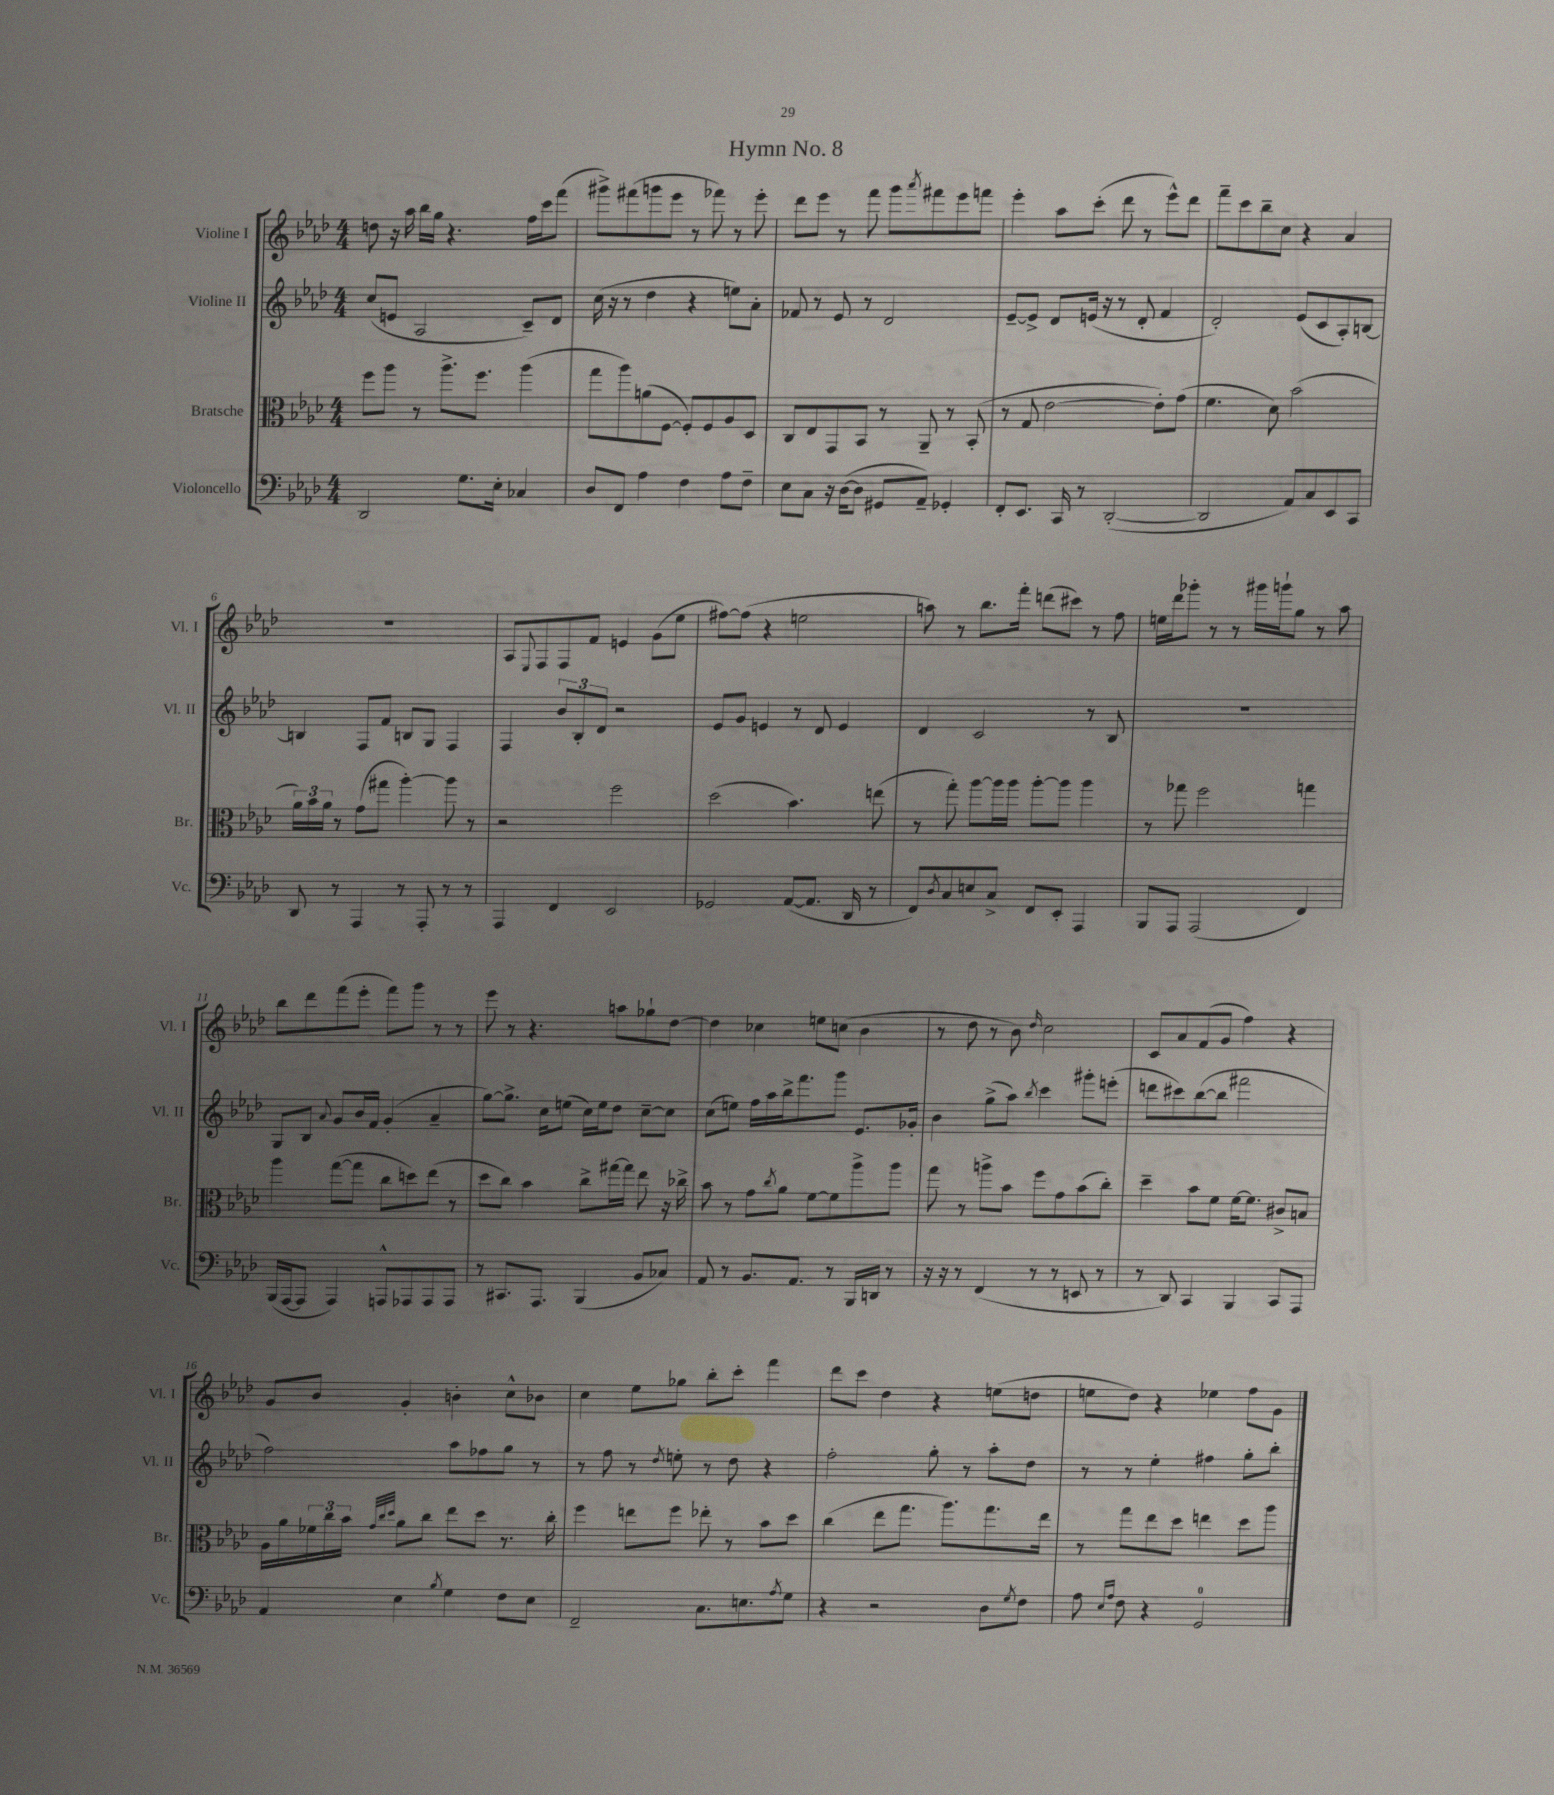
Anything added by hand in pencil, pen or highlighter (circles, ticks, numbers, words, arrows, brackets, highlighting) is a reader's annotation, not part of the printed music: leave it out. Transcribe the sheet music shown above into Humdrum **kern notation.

**kern	**kern	**kern	**kern
*part4	*part3	*part2	*part1
*staff4	*staff3	*staff2	*staff1
*I"Violoncello	*I"Bratsche	*I"Violine II	*I"Violine I
*I'Vc.	*I'Br.	*I'Vl. II	*I'Vl. I
*clefF4	*clefC3	*clefG2	*clefG2
*k[b-e-a-d-]	*k[b-e-a-d-]	*k[b-e-a-d-]	*k[b-e-a-d-]
*M4/4	*M4/4	*M4/4	*M4/4
=1	=1	=1	=1
2DD-/	8ff\L	(8cc/L	8ddn\
.	8aa-\J	8en/J	16r
.	.	.	16aa-\
.	8r	2A-/	16bb-\LL
.	.	.	16gg\JJ
.	8.aa-^\L	.	4.r
8.G\L	.	.	.
.	8.ff\J	.	.
16E-'\Jk	.	.	.
4C-X/	(4aa-\	8c~/L)	16ff\LL
.	.	.	16ccc\J
.	.	8d-/J	(8fff\J
=2	=2	=2	=2
8D-/L	8gg\L	(16cc\	8ggg#X^\L)
.	.	16r	.
8FF/J	8aa-\)	8r	(8fff#X\
4A-\	(8an\	4dd-\	8gggn\
.	[8F\J	.	8eee-\J
4F\	8F'/L])	4r	8r
.	8F/	.	8fff-X\)
8A-\L	8A-/	8een\L)	8r
8F~\J	8D-/J	8a-'\J	8eee-'\
=3	=3	=3	=3
8E-\L	8C/L	8f-X/	8ddd-\L
8C\J	8E-/	8r	8eee-\J
16r	8GG/	8e-/	8r
([16D-\KL	.	.	.
8D-\J]	8BB-/J	8r	8fff\
8GG#X/L	8r	2d-/	8ggg\L
.	.	.	8qaaa-/
8AA-~/J)	8AA-~/	.	8fff#X\
4GG-X'/	8r	.	8eee-\
.	(8BB-'/	.	8fffn\J
=4	=4	=4	=4
8FF'/L	8r	[8e-~/L	4eee-'\
8.EE-/J	8G/	8e-^/J]	.
.	[2e-\	8d-/L	8aa-\L
16CC/	.	.	.
8r	.	(16en/Jk	(8ccc'\J
.	.	16r	.
([2DD-'/	.	8r	8ddd-\
.	.	8d-'/	8r
.	8e-'\L])	4f/	8eee-^^\L)
.	(8g\J	.	8ddd-\J
=5	=5	=5	=5
2DD-/]	4.f\	2d-'/)	8fff~\L
.	.	.	8ccc\
.	.	.	8bb-~\
.	8d-\)	.	8cc\J
8AA-/L)	(2b-\	(8e-/L	4r
8C/	.	8c/	.
8EE-/	.	8A-'/)	4a-/
8CC/J	.	[8Bn/J	.
!!LO:LB:g=z
=6	=6	=6	=6
8DD-/	24a-\LL)	4Bn/]	1r
.	24b-\	.	.
.	24a-\JJ	.	.
8r	8r	.	.
4AAA-/	(8g\L	8F/L	.
.	8gg#X\J	8f/J	.
8r	[4aa-'\)	8Bn/L	.
8AAA-'/	.	8G/J	.
8r	8aa-\]	4F/	.
8r	8r	.	.
=7	=7	=7	=7
4AAA-/	2r	4F/	8A-/L
.	.	.	8qqE-/
.	.	.	8F/
4FF/	.	12b-/L	8F/
.	.	12B-'/	.
.	.	.	8f/J
.	.	12d-/J	.
2EE-/	2ff\	2r	4en/
.	.	.	(8g\L
.	.	.	8ee-\J
=8	=8	=8	=8
2GG-X/	(2dd-\	8e-/L	[8ff#X\L)
.	.	8g/J	(8ff#\J]
.	.	4en/	4r
([8AA-/L	4.b-\)	8r	2een\
8.AA-/J]	.	8d-/	.
.	.	4e/	.
16DD-/	.	.	.
8r	(8een\	.	.
=9	=9	=9	=9
8FF/L)	8r	4d-/	8aan\)
8qD-/	.	.	.
8C/	8gg'\)	.	8r
8En/	[8aa-\L	2c/	8.bb-\L
8C^/J	16aa-\L]	.	.
.	16aa-\JJ	.	16fff'\Jk
8FF/L	[8aa-'\L	.	(8dddn\L
8EE-'/J	8aa-\J]	.	8ccc#X\J)
4AAA-/	4aa-\	8r	8r
.	.	8B-/	8ff\
=10	=10	=10	=10
8BBB-/L	8r	1r	16een\LL
.	.	.	16ddd-\J
8AAA-/J	8gg-X\	.	8ggg-X'\J
(2AAA-/	2ff\	.	8r
.	.	.	8r
.	.	.	16ggg#X\LL
.	.	.	16gggn`\J
.	.	.	8gg\J
4FF/)	4ggn\	.	8r
.	.	.	8aa-\
!!LO:LB:g=z
=11	=11	=11	=11
(16BBB-/LL	4aa-\	8G/L	8bb-\L
[16AAA-/J	.	.	.
8AAA-/J]	.	8B-/J	8ddd-\
.	.	8qqa-/	.
4AAA-/)	([8gg\L	8g/L	(8fff\
.	8gg\J]	16b-/L	8eee-'\J
.	.	16f/JJ	.
8AAAn^^/L	8cc\L	(4g'/	8fff\L)
8AAA-X/	8ddn\)	.	8ggg\J
8AAA-/	(8ee-\J	4a-~/	8r
8AAA-/J	8r	.	8r
=12	=12	=12	=12
8r	8dd-\L	[8gg\L)	8eee-\
8.CC#X/L	8cc\J)	8.gg^\J]	8r
.	4b-\	.	4.r
8.AAA-/J	.	16cc\KL	.
.	.	(8een\J	.
(4BBB-/	8cc^\L	16cc\LL)	.
.	.	16ee\J	.
.	[16gg#X\L	8dd-\J	8aan\L
.	16gg#\JJ]	.	.
8BB-/L	8ee-\	[8cc~\L	8gg-X`\
8C-X/J)	16r	8cc\J]	[8dd-\J
.	16cc-X^\	.	.
=13	=13	=13	=13
8AA-/	8b-\	(8cc\L	4dd-\]
8r	8r	8een\J)	.
8.BB-/L	8g\L	16ff\LL	4cc-X\
.	.	16aa-\	.
.	8qcc/	.	.
.	8a-\J	16bb-^\J	.
8.AA-/J	.	8.fff\	.
.	[8f\L	.	8een\L
8r	8f\]	8ggg\J	(8ccn\J
16BBB-/LL	8aa-^\	8.e-/L	4b-\
16DDn/JJ	.	.	.
8r	8aa-\J	.	.
.	.	16g-X'/Jk	.
=14	=14	=14	=14
16r	8gg\	4b-\	8r
16r	.	.	.
8r	8r	.	8dd-\
(4FF/	8aan^\L	(8gg^\L	8r
.	8b-\J	8aa-\J)	8b-\)
.	.	8qbb-/	16qqdd-/
8r	8ff\L	4ccc\	2cc\
8r	8g\	.	.
8EEn/	(8b-\	8ggg#X'\L	.
8r	8cc'\J)	(8eeen'\J	.
=15	=15	=15	=15
8r	4dd-~\	8dddn\L	8c/L
8DD-/)	.	8ccc#X\)	8a-/
4CC/	8b-\L	([8bb-\	(8f/
.	8f\J	8bb-\J]	8g/J
4BBB-/	[16f\KL	2fff#X\	4ff\)
.	8.f\J]	.	.
8CC/L	8c#X^/L	.	4r
8AAA-/J	8Bn/J	.	.
!!LO:LB:g=z
=16	=16	=16	=16
4AA-/	16A-\LL	2ff\)	8g/L
.	16a-\	.	.
.	24f-X\	.	8b-/J
.	24cc\	.	.
.	24b-\JJ	.	.
.	32qqg/LLL	.	.
.	32qqcc/	.	.
.	32qqdd-/JJJ	.	.
4E-\	8a-\L	.	4g'/
.	8cc\J	.	.
8qB-/	.	.	.
4G\	8ee-\L	8aa-\L	4bn'\
.	8dd-\J	8ff-X\	.
8F\L	8.r	8gg\J	8cc^^\L
8E-\J	.	8r	8b-X\J
.	16cc'\	.	.
=17	=17	=17	=17
2FF~/	4ff\	8r	4cc\
.	.	8ff\	.
.	8een\L	8r	8ee-\L
.	.	8qdd-/	.
.	8ff\J	8een'\	8gg-X\J
8.C\L	8ee-X'\	8r	8bb-'\L
.	8r	8dd-\	8ccc'\J
8.En\	.	.	.
.	8b-\L	4r	4fff\
8qA-/	.	.	.
8G\J	8dd-\J	.	.
=18	=18	=18	=18
4r	(4cc\	2ff'\	8ddd-\L
.	.	.	8ccc\J
2r	8ee-\L	.	4dd-\
.	8.gg\J	.	.
.	.	8gg'\	4r
.	8.aa-\L)	.	.
.	.	8r	.
8D-\L	8.gg\	8aa-'\L	(8een\L
8qG/	.	.	.
8F\J	.	8dd-\J	8ddn\J
.	16ee-\Jk	.	.
=19	=19	=19	=19
8A-\	8r	8r	8een\L
16qqE-/LL	.	.	.
16qqA-/JJ	.	.	.
8F\	8gg\L	8r	8dd-\J)
4r	8ee-\	4ee-'\	4r
.	8dd-\J	.	.
2GG/	4een\	4ff#X\	4ee-X\
.	8dd-\L	8gg'\L	8ff\L
.	8aa-\J	8bb-'\J	8g\J
==	==	==	==
*-	*-	*-	*-
